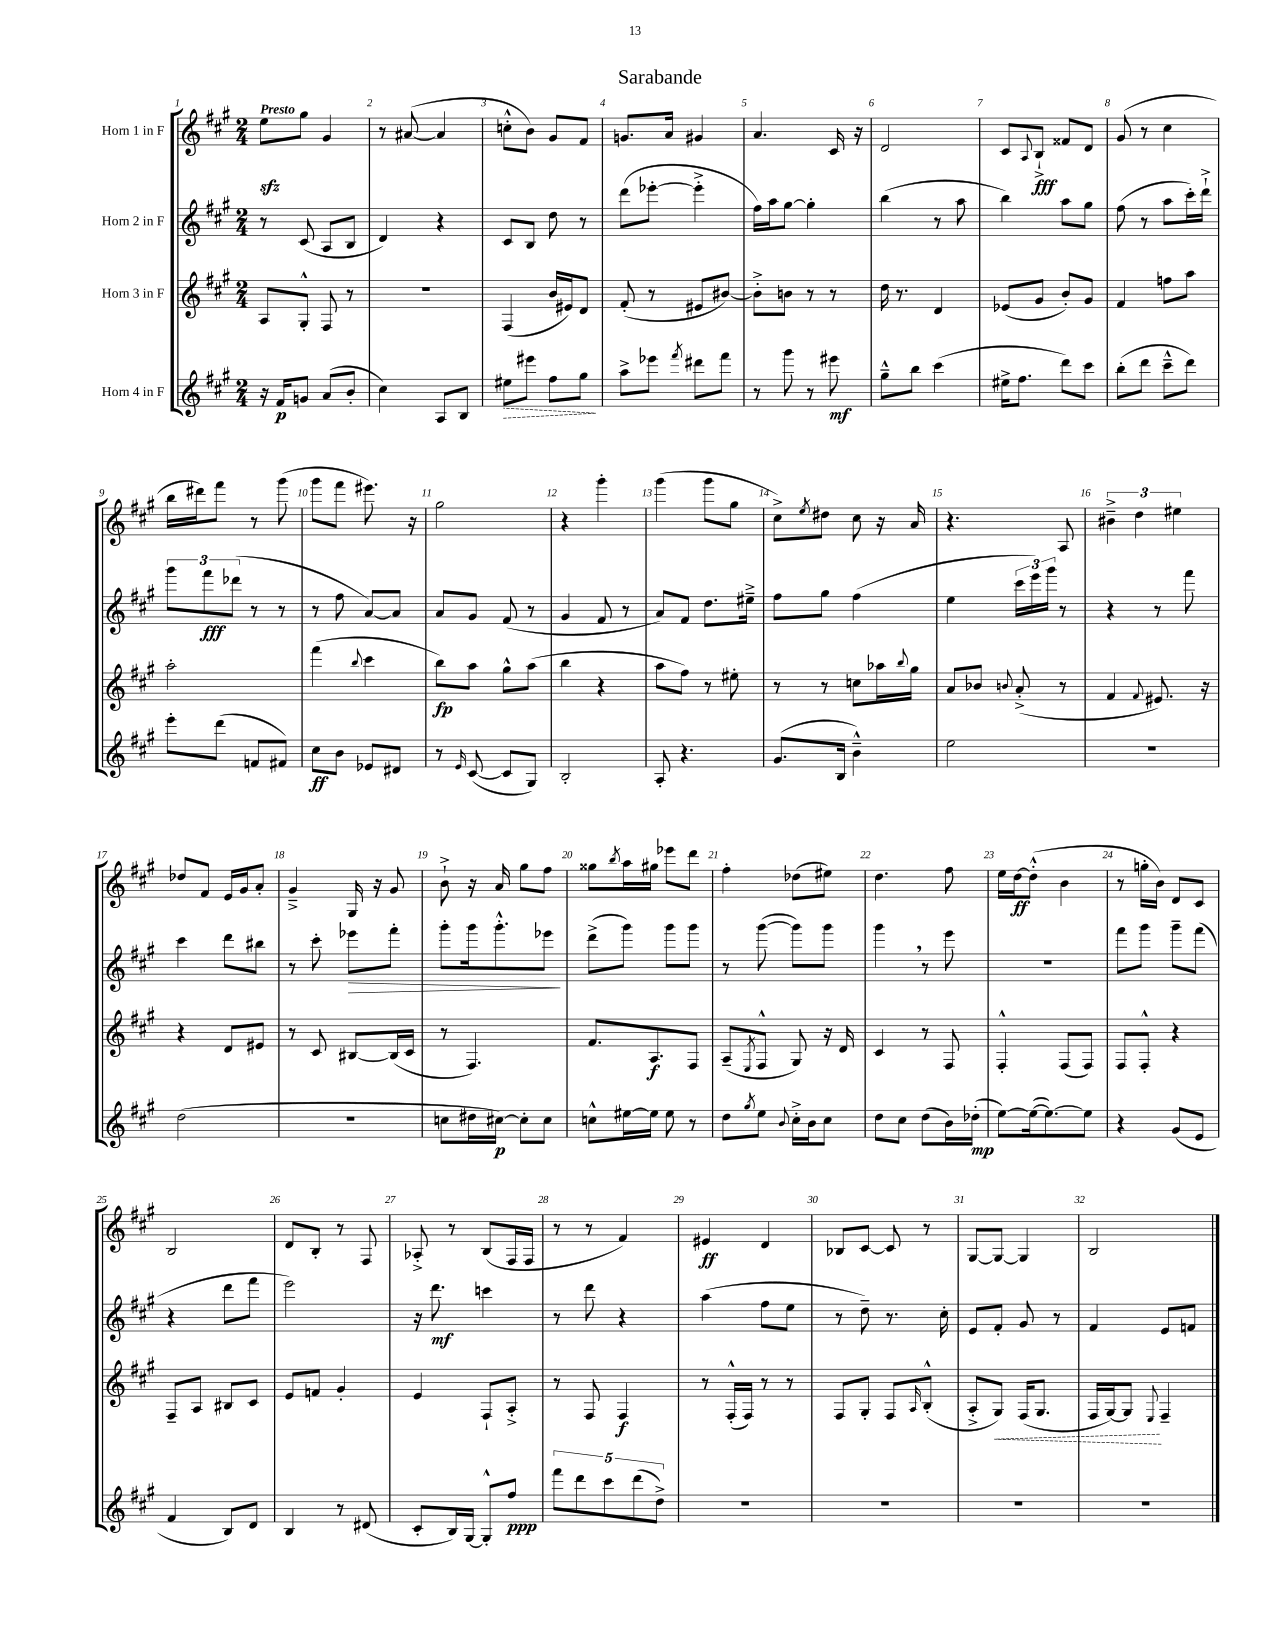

**kern	**dynam	**kern	**dynam	**kern	**dynam	**kern	**dynam
*part4	*part4	*part3	*part3	*part2	*part2	*part1	*part1
*staff4	*staff4	*staff3	*staff3	*staff2	*staff2	*staff1	*staff1
*I"Horn 4 in F	*	*I"Horn 3 in F	*	*I"Horn 2 in F	*	*I"Horn 1 in F	*
*clefG2	*	*clefG2	*	*clefG2	*	*clefG2	*
*k[f#c#g#]	*	*k[f#c#g#]	*	*k[f#c#g#]	*	*k[f#c#g#]	*
*M2/4	*	*M2/4	*	*M2/4	*	*M2/4	*
=1	=1	=1	=1	=1	=1	=1	=1
!	!	!	!	!	!	!LO:TX:a:B:t=Presto	!
16r	.	8A/L	.	8r	.	8eezz\L	.
16f#/KL	p	.	.	.	.	.	.
8gn/J	.	8G#'^^/J	.	(8c#/	.	8gg#\J	.
(8a/L	.	8F#/	.	8A/L	.	4g#/	.
8b'/J	.	8r	.	8B/J	.	.	.
=2	=2	=2	=2	=2	=2	=2	=2
4cc#\)	.	2r	.	4d/)	.	8r	.
.	.	.	.	.	.	([8a#X/	.
8A/L	.	.	.	4r	.	4a#/]	.
8B/J	.	.	.	.	.	.	.
=3	=3	=3	=3	=3	=3	=3	=3
!	!LO:HP:b	!	!	!	!	!	!
8ee#X\L	>	(4F#/	.	8c#/L	.	8ccn'^^\L	.
8eee#X\J	.	.	.	8B/J	.	8b\J)	.
8ff#\L	.	16b/LL	.	8dd\	.	8g#/L	.
.	.	16e#X/J)	.	.	.	.	.
8gg#\J	.	8d/J	.	8r	.	8f#/J	.
.	]	.	.	.	.	.	.
=4	=4	=4	=4	=4	=4	=4	=4
8aa^\L	.	(8f#'/	.	(8ddd\L	.	8.gn/L	.
8eee-X\J	.	8r	.	[8eee-X'\J	.	.	.
.	.	.	.	.	.	16a/Jk	.
8qfff#/	.	.	.	.	.	.	.
8ddd#X\L	.	8e#X/L	.	4eee-'^\]	.	4g#X/	.
8fff#\J	.	[8b#X/J)	.	.	.	.	.
=5	=5	=5	=5	=5	=5	=5	=5
8r	.	8b#'^\L]	.	16ff#\LL)	.	4.a/	.
.	.	.	.	16aa\J	.	.	.
8ggg#\	.	8bn\J	.	[8gg#\J	.	.	.
8r	.	8r	.	4gg#'\]	.	.	.
8eee#X\	mf	8r	.	.	.	16c#/	.
.	.	.	.	.	.	16r	.
=6	=6	=6	=6	=6	=6	=6	=6
8gg#~^^\L	.	16dd\	.	(4bb\	.	2d/	.
.	.	8.r	.	.	.	.	.
8bb\J	.	.	.	.	.	.	.
(4ccc#\	.	4d/	.	8r	.	.	.
.	.	.	.	8aa\	.	.	.
=7	=7	=7	=7	=7	=7	=7	=7
16ee#X^\KL	.	(8e-X/L	.	4bb\)	.	8c#/L	.
8.ff#\J	.	.	.	.	.	.	.
.	.	.	.	.	.	8qqA/	.
.	.	8g#/J	.	.	.	8B`^/J	fff
8ddd\L)	.	8b'/L)	.	8aa\L	.	8f##X/L	.
8ccc#\J	.	8g#/J	.	8gg#\J	.	8d/J	.
=8	=8	=8	=8	=8	=8	=8	=8
(8bb'\L	.	4f#/	.	(8ff#\	.	(8g#/	.
8ddd\J	.	.	.	8r	.	8r	.
8ccc#~^^\L	.	8ffn\L	.	8aa\L	.	4cc#\	.
8ddd\J)	.	8aa\J	.	16ccc#'\L)	.	.	.
.	.	.	.	16ddd`^\JJ	.	.	.
!!LO:LB:g=z
=9	=9	=9	=9	=9	=9	=9	=9
8eee'\L	.	2aa'\	.	12ggg#\L	.	16bb\LL	.
.	.	.	.	.	.	16ddd#X\J)	.
.	.	.	.	12fff#\	fff	.	.
(8ddd\J	.	.	.	.	.	8fff#\J	.
.	.	.	.	(12ddd-X\J	.	.	.
8fn/L	.	.	.	8r	.	8r	.
8f#X/J)	.	.	.	8r	.	(8ggg#\	.
=10	=10	=10	=10	=10	=10	=10	=10
8cc#\L	ff	(4fff#\	.	8r	.	8ggg#\L	.
8b\J	.	.	.	8ff#\	.	8fff#\J	.
.	.	8qqbb/	.	.	.	.	.
8e-X/L	.	4ccc#\	.	[8a/L)	.	8.eee#X\)	.
8d#X/J	.	.	.	8a/J]	.	.	.
.	.	.	.	.	.	16r	.
=11	=11	=11	=11	=11	=11	=11	=11
8r	.	8bb\L)	fp	8a/L	.	2gg#\	.
16qqe/	.	.	.	.	.	.	.
([8c#/	.	8aa\J	.	8g#/J	.	.	.
8c#/L]	.	8gg#^^\L	.	(8f#/	.	.	.
8G#/J)	.	(8aa\J	.	8r	.	.	.
=12	=12	=12	=12	=12	=12	=12	=12
2B'/	.	4bb\	.	4g#/	.	4r	.
.	.	4r	.	8f#/	.	4ggg#'\	.
.	.	.	.	8r	.	.	.
=13	=13	=13	=13	=13	=13	=13	=13
8A'/	.	8aa\L	.	8a/L)	.	(4ggg#\	.
4.r	.	8ff#\J)	.	8f#/J	.	.	.
.	.	8r	.	8.dd\L	.	8ggg#\L	.
.	.	8ee#X'\	.	.	.	8gg#\J	.
.	.	.	.	16ee#X~^\Jk	.	.	.
=14	=14	=14	=14	=14	=14	=14	=14
(8.g#/L	.	8r	.	8ff#\L	.	8cc#^\L)	.
.	.	.	.	.	.	8qee/	.
.	.	8r	.	8gg#\J	.	8dd#X\J	.
16B/Jk	.	.	.	.	.	.	.
4b~^^\)	.	8ccn\L	.	(4ff#\	.	8cc#\	.
.	.	16aa-X\L	.	.	.	16r	.
.	.	8qqbb/	.	.	.	.	.
.	.	16gg#\JJ	.	.	.	16a/	.
=15	=15	=15	=15	=15	=15	=15	=15
2ee\	.	8a/L	.	4ee\	.	4.r	.
.	.	8b-X/J	.	.	.	.	.
.	.	8qqbn/	.	.	.	.	.
.	.	(8a'^/	.	24ccc#\LL	.	.	.
.	.	.	.	24eee\)	.	.	.
.	.	.	.	24ggg#\JJ	.	.	.
.	.	8r	.	8r	.	8A/	.
=16	=16	=16	=16	=16	=16	=16	=16
2r	.	4f#/	.	4r	.	6b#X~^\	.
.	.	.	.	.	.	6dd\	.
.	.	8qqf#/	.	.	.	.	.
.	.	8.e#X/)	.	8r	.	.	.
.	.	.	.	.	.	6ee#X\	.
.	.	.	.	8fff#\	.	.	.
.	.	16r	.	.	.	.	.
!!LO:LB:g=z
=17	=17	=17	=17	=17	=17	=17	=17
(2dd\	.	4r	.	4ccc#\	.	8dd-X/L	.
.	.	.	.	.	.	8f#/J	.
.	.	8d/L	.	8ddd\L	.	16e/LL	.
.	.	.	.	.	.	16g#/J	.
.	.	8e#X/J	.	8bb#X\J	.	8a'/J	.
=18	=18	=18	=18	=18	=18	=18	=18
2r	.	8r	.	8r	.	4g#~^/	.
.	.	8c#/	.	8ccc#'\	.	.	.
!	!	!	!	!	!LO:HP:b	!	!
.	.	[8B#X/L	.	8eee-X\L	>	16G#/	.
.	.	.	.	.	.	16r	.
.	.	(16B#/L]	.	8fff#'\J	.	8g#/	.
.	.	16c#/JJ	.	.	.	.	.
=19	=19	=19	=19	=19	=19	=19	=19
8ccn\L	.	8r	.	8ggg#'\L	.	8b`^\	.
16dd#X\L	.	4.F#/)	.	16ggg#\k	.	16r	.
[16cc#X\JJ)	p	.	.	8.ggg#'^^\	.	16a/	.
8cc#'\L]	.	.	.	.	.	8gg#\L	.
8cc#\J	.	.	.	8eee-X\J	.	8ff#\J	.
.	.	.	.	.	]	.	.
=20	=20	=20	=20	=20	=20	=20	=20
8ccn^^\L	.	8.f#/L	.	(8ddd^\L	.	8gg##X\L	.
.	.	.	.	.	.	8qbb/	.
[16ee#X\L	.	.	.	8ggg#\J)	.	16aa\L	.
16ee#\JJ]	.	8.A/	f	.	.	16gg#X\JJ	.
8ee#\	.	.	.	8ggg#\L	.	8eee-X\L	.
8r	.	8F#/J	.	8ggg#\J	.	8ddd\J	.
=21	=21	=21	=21	=21	=21	=21	=21
8dd\L	.	(8A~/L	.	8r	.	4ff#'\	.
8qgg#/	.	8qE/	.	.	.	.	.
8ee\J	.	8F#^^/J	.	([8ggg#\	.	.	.
8qqb/	.	.	.	.	.	.	.
16cc#'^\LL	.	8G#/)	.	8ggg#\L])	.	(8dd-X\L	.
16b\J	.	.	.	.	.	.	.
8cc#\J	.	16r	.	8ggg#\J	.	8ee#X\J)	.
.	.	16d/	.	.	.	.	.
=22	=22	=22	=22	=22	=22	=22	=22
8dd\L	.	4c#/	.	4ggg#,\	.	4.dd\	.
8cc#\J	.	.	.	.	.	.	.
(8dd\L	.	8r	.	8r	.	.	.
16b\L)	.	8F#/	.	8eee\	.	8ff#\	.
(16dd-X'\JJ	mp	.	.	.	.	.	.
=23	=23	=23	=23	=23	=23	=23	=23
[8ee\L)	.	4F#'^^/	.	2r	.	16ee\LL	.
.	.	.	.	.	.	[16dd\J	ff
(16ee\k_	.	.	.	.	.	(8dd'^^\J]	.
8.ee\_)	.	.	.	.	.	.	.
.	.	(8F#/L	.	.	.	4b\	.
8ee\J]	.	8F#/J)	.	.	.	.	.
=24	=24	=24	=24	=24	=24	=24	=24
4r	.	8F#/L	.	8fff#\L	.	8r	.
.	.	8F#'^^/J	.	8ggg#\J	.	16ggn'\LL	.
.	.	.	.	.	.	16b\JJ)	.
(8g#/L	.	4r	.	8ggg#~\L	.	8d/L	.
8e/J	.	.	.	(8fff#\J	.	8c#/J	.
!!LO:LB:g=z
=25	=25	=25	=25	=25	=25	=25	=25
4f#/	.	8F#~/L	.	4r	.	2B/	.
.	.	8A/J	.	.	.	.	.
8B/L)	.	8B#X/L	.	8ddd\L	.	.	.
8d/J	.	8c#/J	.	8fff#\J	.	.	.
=26	=26	=26	=26	=26	=26	=26	=26
4B/	.	8e/L	.	2eee\)	.	8d/L	.
.	.	8fn/J	.	.	.	8B'/J	.
8r	.	4g#'/	.	.	.	8r	.
(8d#X/	.	.	.	.	.	8F#/	.
=27	=27	=27	=27	=27	=27	=27	=27
8c#'/L	.	4e/	.	16r	.	8A-X'^/	.
.	.	.	.	8.ddd\	mf	.	.
16B/L)	.	.	.	.	.	8r	.
[16G#/JJ	.	.	.	.	.	.	.
8G#'^^/L]	.	8F#`/L	.	4cccn\	.	(8B/L	.
8ff#/J	ppp	8A'^/J	.	.	.	16F#/L	.
.	.	.	.	.	.	16F#/JJ	.
=28	=28	=28	=28	=28	=28	=28	=28
10fff#\L	.	8r	.	8r	.	8r	.
10ddd\	.	.	.	.	.	.	.
.	.	8F#/	.	8ddd\	.	8r	.
10ccc#\	.	.	.	.	.	.	.
.	.	4F#/	f	4r	.	4f#/)	.
(10ddd\	.	.	.	.	.	.	.
10dd^\J)	.	.	.	.	.	.	.
=29	=29	=29	=29	=29	=29	=29	=29
2r	.	8r	.	(4aa\	.	4e#X/	ff
.	.	(16F#'^^/LL	.	.	.	.	.
.	.	16F#/JJ)	.	.	.	.	.
.	.	8r	.	8ff#\L	.	4d/	.
.	.	8r	.	8ee\J	.	.	.
=30	=30	=30	=30	=30	=30	=30	=30
2r	.	8F#/L	.	8r	.	8B-X/L	.
.	.	8G#'/J	.	8dd~\)	.	[8c#/J	.
.	.	8F#/L	.	8.r	.	8c#/]	.
.	.	16qqA/	.	.	.	.	.
.	.	(8B'^^/J	.	.	.	8r	.
.	.	.	.	16cc#'\	.	.	.
=31	=31	=31	=31	=31	=31	=31	=31
2r	.	8A'^/L	.	8e/L	.	[8G#/L	.
!	!	!	!LO:HP:b	!	!	!	!
.	.	8G#/J)	<	8f#'/J	.	8G#/J_	.
.	.	(16F#/KL	.	8g#/	.	4G#/]	.
.	.	8.G#/J	.	.	.	.	.
.	.	.	.	8r	.	.	.
=32	=32	=32	=32	=32	=32	=32	=32
2r	.	16F#/LL	.	4f#/	.	2B/	.
.	.	[16G#/J)	.	.	.	.	.
.	.	8G#/J]	.	.	.	.	.
.	.	8qqE/	.	.	.	.	.
.	.	4F#~/	[	8e/L	.	.	.
.	.	.	.	8fn/J	.	.	.
==	==	==	==	==	==	==	==
*-	*-	*-	*-	*-	*-	*-	*-
